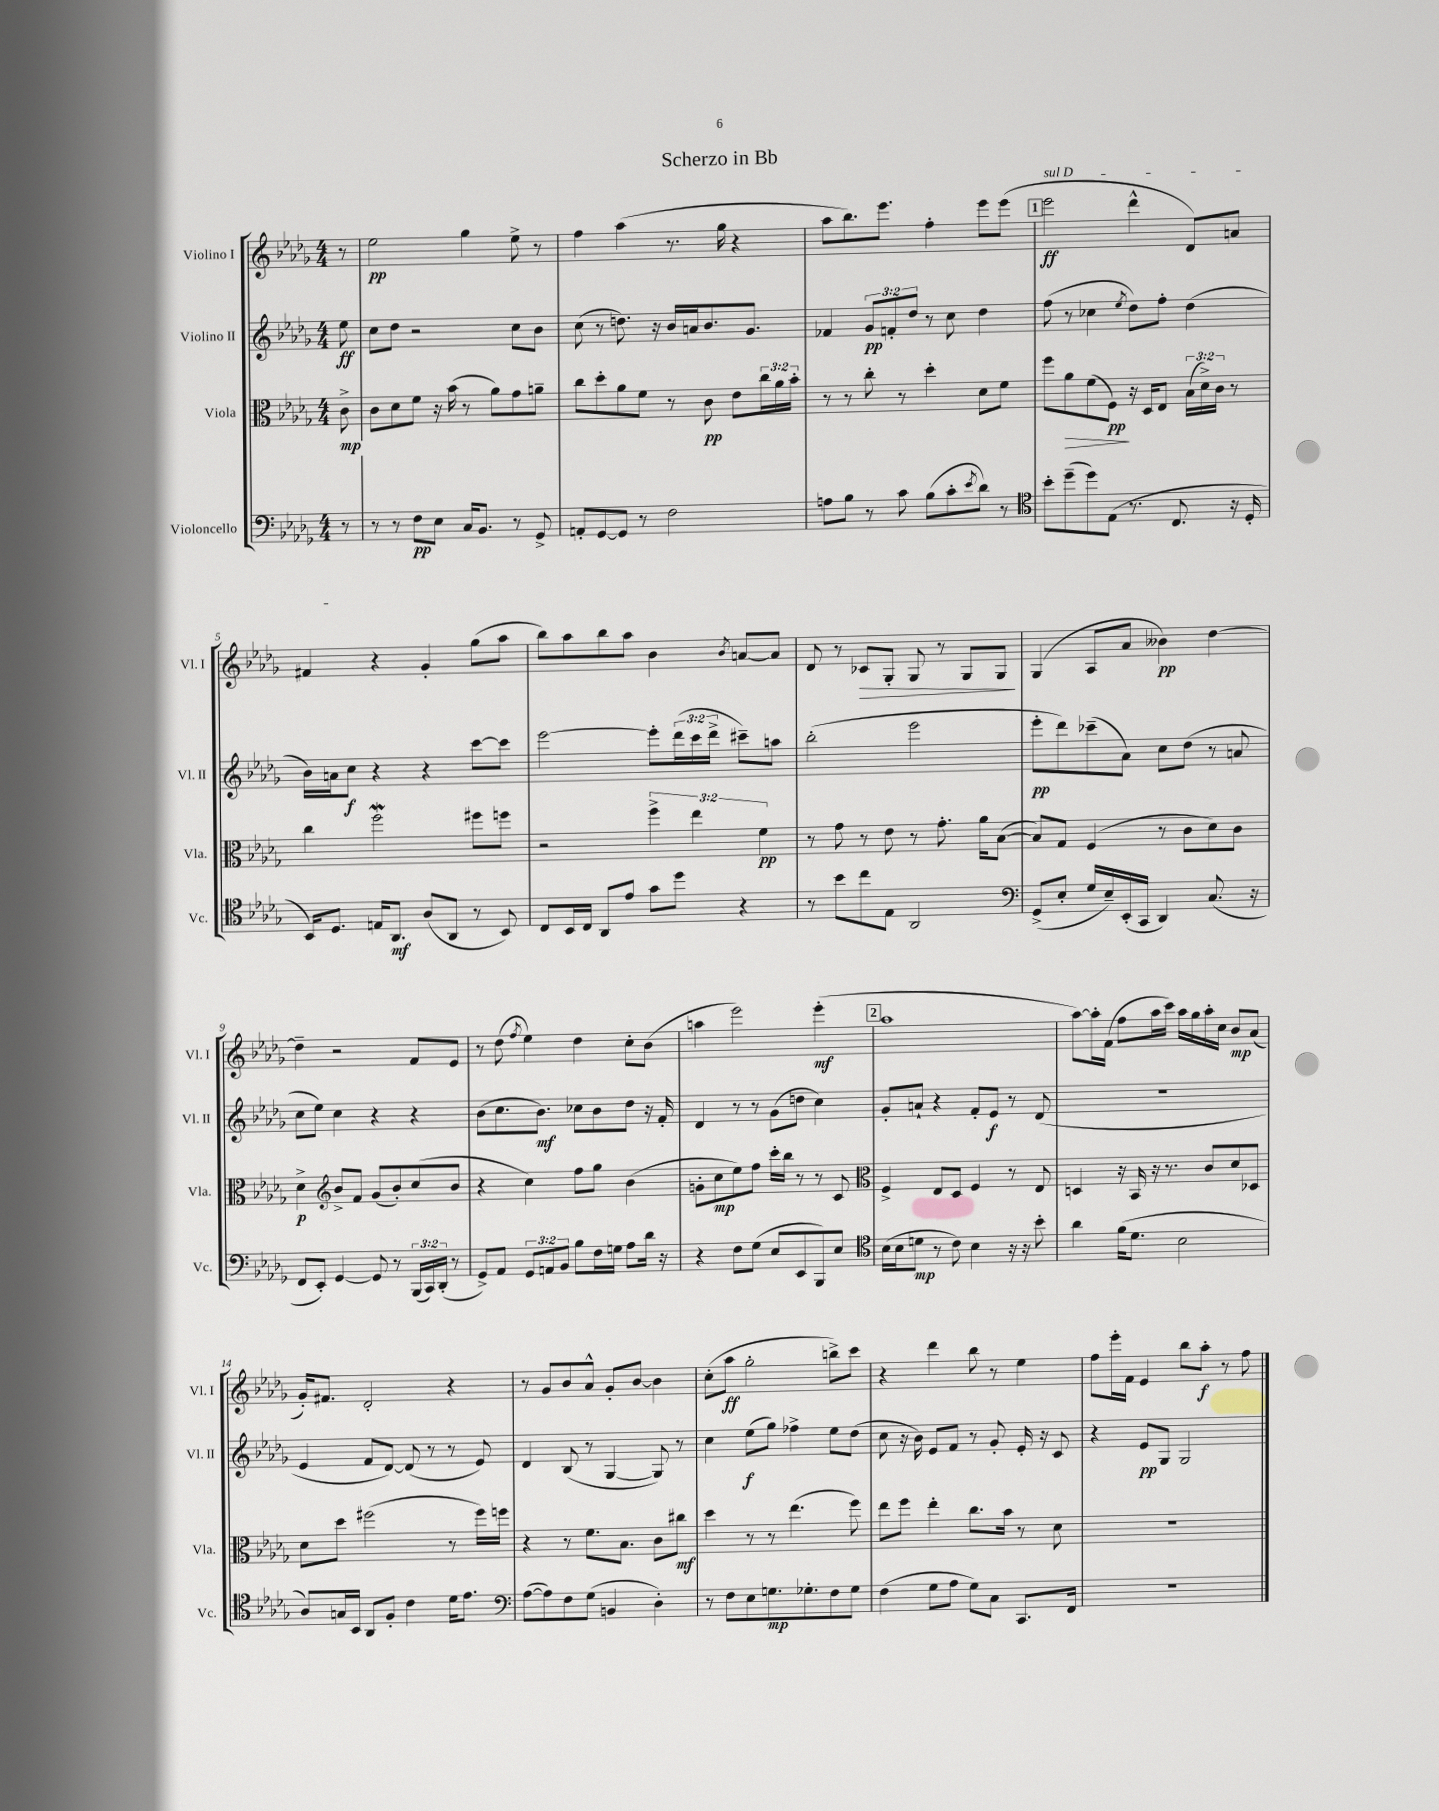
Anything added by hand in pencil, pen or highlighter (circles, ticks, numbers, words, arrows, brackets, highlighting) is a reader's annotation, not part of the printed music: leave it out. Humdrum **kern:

**kern	**dynam	**kern	**dynam	**kern	**dynam	**kern	**dynam
*part4	*part4	*part3	*part3	*part2	*part2	*part1	*part1
*staff4	*staff4	*staff3	*staff3	*staff2	*staff2	*staff1	*staff1
*I"Violoncello	*	*I"Viola	*	*I"Violino II	*	*I"Violino I	*
*I'Vc.	*	*I'Vla.	*	*I'Vl. II	*	*I'Vl. I	*
*clefF4	*	*clefC3	*	*clefG2	*	*clefG2	*
*k[b-e-a-d-g-]	*	*k[b-e-a-d-g-]	*	*k[b-e-a-d-g-]	*	*k[b-e-a-d-g-]	*
*M4/4	*	*M4/4	*	*M4/4	*	*M4/4	*
=	=	=	=	=	=	=	=
8r	.	8c^\	mp	8ee-\	ff	8r	.
=1	=1	=1	=1	=1	=1	=1	=1
8r	.	8c\L	.	8cc\L	.	2ee-\	pp
8r	.	8d-\	.	8dd-\J	.	.	.
8F\L	pp	8f\J	.	2r	.	.	.
8E-\J	.	16r	.	.	.	.	.
.	.	(16b-\	.	.	.	.	.
16C/KL	.	8r	.	.	.	4gg-\	.
8.BB-/J	.	.	.	.	.	.	.
.	.	8a-\L)	.	.	.	.	.
8r	.	8g-\	.	8cc\L	.	8ee-^\	.
8GG-^/	.	8an~\J	.	8b-\J	.	8r	.
=2	=2	=2	=2	=2	=2	=2	=2
8AAn'/L	.	8cc\L	.	(8cc\	.	4ff\	.
[8GG-/	.	8dd-'\	.	8r	.	.	.
8GG-/J]	.	8a-\	.	8.ddn\)	.	(4aa-\	.
8r	.	8f\J	.	.	.	.	.
.	.	.	.	16r	.	.	.
2F\	.	8r	.	16b-/LL	.	8.r	.
.	.	.	.	16an/J	.	.	.
.	.	8c\	pp	8.b-/	.	.	.
.	.	.	.	.	.	16gg-\	.
.	.	8e-\L	.	.	.	4r	.
.	.	.	.	8.g-/J	.	.	.
.	.	24cc\L	.	.	.	.	.
.	.	24a-\	.	.	.	.	.
.	.	24b-'\JJ	.	.	.	.	.
=3	=3	=3	=3	=3	=3	=3	=3
8An\L	.	8r	.	4f-X/	.	8aa-\L	.
8B-\J	.	8r	.	.	.	8.bb-\)	.
8r	.	8cc'\	.	12g-/L	pp	.	.
.	.	.	.	.	.	8.eee-\J	.
.	.	.	.	12fn'/	.	.	.
8c\	.	8r	.	.	.	.	.
.	.	.	.	12dd-/J	.	.	.
(8B-\L	.	4dd-'\	.	8r	.	4ff'\	.
8c'\	.	.	.	8cc\	.	.	.
8qe-/	.	.	.	.	.	.	.
8d-\J)	.	8d-\L	.	4dd-\	.	8eee-\L	.
8r	.	8f\J	.	.	.	(8eee-\J	.
!!LO:REH:place=s1:t=1
=4	=4	=4	=4	=4	=4	=4	=4
*clefC4	*	*	*	*	*	*	*
!	!	!	!	!	!	!LO:TX:a:i:t=sul D	!
8b-'\L	.	8ff\L	.	(8ff\	.	2eee-\	ff
!	!	!	!LO:HP:b	!	!	!	!
(8dd-~\	.	8a-\	>	8r	.	.	.
8dd-\)	.	(8f\	.	4cc-X\	.	.	.
(8E-\J	.	8F\J)	pp	.	.	.	.
.	.	.	.	8qee-/	.	.	.
8.r	.	16r	]	8dd-\L)	.	4ddd-^^\	.
.	.	16D-/KL	.	.	.	.	.
.	.	8E-/J	.	8ff'\J	.	.	.
8.C/	.	.	.	.	.	.	.
.	.	(24B-\LL	.	(4dd-\	.	8d-/L)	.
.	.	24d-^\)	.	.	.	.	.
.	.	24c\JJ	.	.	.	.	.
16r	.	8r	.	.	.	8an/J	.
16D-'/	.	.	.	.	.	.	.
!!LO:LB:g=z
=5	=5	=5	=5	=5	=5	=5	=5
16BB-/KL)	.	4cc\	.	16b-\LL)	.	4f#X/	.
8.D-/J	.	.	.	16an\J	.	.	.
.	.	.	.	8cc\J	f	.	.
16En/KL	.	2ffW\	.	4r	.	4r	.
8.AA-/J	mf	.	.	.	.	.	.
(8A-/L	.	.	.	4r	.	4g-'/	.
8AA-/J	.	.	.	.	.	.	.
8r	.	8ff#X\L	.	[8ccc\L	.	(8gg-\L	.
8BB-/)	.	8ffn\J	.	8ccc\J]	.	8aa-\J	.
=6	=6	=6	=6	=6	=6	=6	=6
8C/L	.	2r	.	[2eee-\	.	8bb-\L)	.
16BB-/L	.	.	.	.	.	8aa-\	.
16C/JJ	.	.	.	.	.	.	.
8AA-/L	.	.	.	.	.	8bb-\	.
8e-/J	.	.	.	.	.	8aa-\J	.
8g-\L	.	6ff^\	.	8eee-'\L]	.	4b-\	.
8dd-\J	.	.	.	(24ddd-\L	.	.	.
.	.	6ee-\	.	24ccc\	.	.	.
.	.	.	.	24ddd-^\JJ	.	.	.
.	.	.	.	.	.	8qb-/	.
4r	.	.	.	8ccc#X~\L)	.	[8an/L	.
.	.	6f\	pp	.	.	.	.
.	.	.	.	8aan\J	.	8a/J]	.
=7	=7	=7	=7	=7	=7	=7	=7
8r	.	8r	.	(2bb-'\	.	8d-/	.
8b-\L	.	8g-\	.	.	.	8r	.
!	!	!	!	!	!	!	!LO:HP:b
8cc\	.	8r	.	.	.	8c-X/L	>
8E-\J	.	8e-\	.	.	.	8G-'/J	.
2AA-/	.	8r	.	2eee-\	.	8G-/	.
.	.	8.g-'\	.	.	.	8r	.
.	.	.	.	.	.	8G-/L	.
.	.	16a-\KL	.	.	.	.	.
.	.	([8B-\J	.	.	.	8G-/J	.
.	.	.	.	.	.	.	]
=8	=8	=8	=8	=8	=8	=8	=8
*clefF4	*	*	*	*	*	*	*
(8GG-^/L	.	8B-/L])	.	8eee-'\L	pp	(4G-/	.
8E-'/J	.	8G-/J	.	8ddd-\)	.	.	.
16G-/LL	.	(4F/	.	(8ccc-X~\	.	8A-/L	.
16E-~/)	.	.	.	.	.	.	.
(16EE-'/	.	.	.	8a-\J)	.	8a-/J	.
16CC/JJ	.	.	.	.	.	.	.
4DD-/)	.	8r	.	8cc\L	.	4b--X\)	pp
.	.	8c\L	.	(8dd-\J	.	.	.
(8.C/	.	8d-\)	.	8r	.	[4dd-\	.
.	.	8c\J	.	8an/	.	.	.
16r	.	.	.	.	.	.	.
!!LO:LB:g=z
=9	=9	=9	=9	=9	=9	=9	=9
8FF/L	.	4d-^\	p	8cc\L	.	4dd-~\]	.
8EE-'/J)	.	.	.	8ee-\J)	.	.	.
*	*	*clefG2	*	*	*	*	*
[4GG-/	.	8b-^/L	.	4cc\	.	2r	.
.	.	8f/J	.	.	.	.	.
8GG-/]	.	(8g-/L	.	4r	.	.	.
8r	.	8b-'/)	.	.	.	.	.
(24BBB-/LL	.	(8cc/	.	4r	.	8f/L	.
24CC/)	.	.	.	.	.	.	.
(24DD-'/JJ	.	.	.	.	.	.	.
8r	.	8b-/J	.	.	.	8e-/J	.
=10	=10	=10	=10	=10	=10	=10	=10
8GG-^/L)	.	4r	.	(8b-\L	.	8r	.
8AA-/J	.	.	.	8.cc\	.	(8dd-\	.
.	.	.	.	.	.	8qff/	.
12GG-/L	.	4cc\)	.	.	.	4ee-\)	.
.	.	.	.	8.b-\J)	mf	.	.
12AAn/	.	.	.	.	.	.	.
12BB-/J	.	.	.	.	.	.	.
8B-\L	.	8ff\L	.	8cc-X\L	.	4dd-\	.
16F\L	.	8gg-\J	.	8b-\	.	.	.
16Gn\JJ	.	.	.	.	.	.	.
8A-\L	.	(4b-\	.	8dd-\J	.	8cc'\L	.
16d-\Jk	.	.	.	16r	.	(8b-\J	.
16r	.	.	.	16f'/	.	.	.
=11	=11	=11	=11	=11	=11	=11	=11
4r	.	8gn'\L	.	4d-/	.	4aan\	.
.	.	8cc\	mp	.	.	.	.
8F\L	.	8ee-\)	.	8r	.	2eee-\)	.
(8G-\J	.	8ff\J	.	8r	.	.	.
8E-/L	.	16ccc'\LL	.	(8g-\L	.	.	.
.	.	16bb-\JJ	.	.	.	.	.
8EE-/	.	8r	.	8ddn\J	.	.	.
8BBB-/)	.	8r	.	4cc\)	.	(4eee-'\	mf
8E-/J	.	8c/	.	.	.	.	.
!!LO:REH:place=s1:t=2
=12	=12	=12	=12	=12	=12	=12	=12
*clefC4	*	*clefC3	*	*	*	*	*
(16B-\LL	.	4F^/	.	8g-'/L	.	1aa-	.
16B-\J	.	.	.	.	.	.	.
8dn\J	mp	.	.	8an`/J	.	.	.
8r	.	8E-/L	.	4r	.	.	.
8c\)	.	8D-/J	.	.	.	.	.
4B-\	.	4F/	.	8f'/L	.	.	.
.	.	.	.	8e-/J	f	.	.
16r	.	8r	.	8r	.	.	.
16r	.	.	.	.	.	.	.
8b-'\	.	8E-/	.	(8d-/	.	.	.
=13	=13	=13	=13	=13	=13	=13	=13
4a-\	.	4Dn/	.	1r	.	[8aa-\L)	.
.	.	.	.	.	.	16aa-'\L]	.
.	.	.	.	.	.	(16f\JJ	.
(16f\KL	.	16r	.	.	.	8ff\L	.
8.d-\J	.	16BB-/	.	.	.	.	.
.	.	16r	.	.	.	16aa-\L	.
.	.	8.r	.	.	.	16ccc\JJ)	.
2B-\	.	.	.	.	.	16aa-\LL	.
.	.	.	.	.	.	16gg-\	.
.	.	8c/L	.	.	.	16aa-'\	.
.	.	.	.	.	.	16cc\JJ	.
.	.	8d-/	.	.	.	8b-/L	mp
.	.	8D-X/J	.	.	.	(8a-/J	.
!!LO:LB:g=z
=14	=14	=14	=14	=14	=14	=14	=14
8A-/L)	.	8d-\L	.	4e-/	.	16g-'/KL)	.
.	.	.	.	.	.	8.f#X/J	.
16Gn/L	.	8dd-\J	.	.	.	.	.
16BB-/JJ	.	.	.	.	.	.	.
8AA-/L	.	(2ff#X\	.	8f/L	.	2d-'/	.
8F'/J	.	.	.	[8d-/J)	.	.	.
4c\	.	.	.	(8d-/]	.	.	.
.	.	.	.	8r	.	.	.
16d-\KL	.	8r	.	8r	.	4r	.
8.e-\J	.	.	.	.	.	.	.
.	.	16ff#\LL)	.	8e-/)	.	.	.
.	.	16ffn\JJ	.	.	.	.	.
=15	=15	=15	=15	=15	=15	=15	=15
*clefF4	*	*	*	*	*	*	*
([8A-\L	.	4r	.	4d-/	.	8r	.
8A-\])	.	.	.	.	.	8g-/L	.
8F\	.	8r	.	(8B-/	.	8b-/	.
(8G-\J	.	8.f\L	.	8r	.	8a-^^/J	.
4BBn/	.	.	.	[4G-/	.	8g-'/L	.
.	.	8.B-\J	.	.	.	.	.
.	.	.	.	.	.	[8b-/J	.
4D-'\)	.	8c\L	.	8G-/])	.	4b-\]	.
.	.	8cc#X\J	mf	8r	.	.	.
=16	=16	=16	=16	=16	=16	=16	=16
8r	.	4dd-\	.	4cc\	.	(8cc'\L	.
8F\L	.	.	.	.	.	8aa-\J	ff
8E-\	.	8r	.	(8ee-\L	f	2gg-'\	.
8.Gn\	mp	8r	.	8gg-\J)	.	.	.
.	.	(4.ee-\	.	4ff-X^\	.	.	.
8.G-X'\	.	.	.	.	.	.	.
8F\	.	.	.	8ee-\L	.	8bbn^\L)	.
8G-\J	.	8ff\)	.	(8dd-\J	.	8ccc\J	.
=17	=17	=17	=17	=17	=17	=17	=17
(4F\	.	8ee-\L	.	8cc\	.	4r	.
.	.	8ff\J	.	16r	.	.	.
.	.	.	.	16b-\)	.	.	.
8G-\L	.	4ee-'\	.	8e-/L	.	4ddd-\	.
8A-\J	.	.	.	8f/J	.	.	.
8G-\L)	.	8.cc\L	.	8r	.	8bb-\	.
8C\J	.	.	.	8g-'/	.	8r	.
.	.	16b-\Jk	.	.	.	.	.
8.CC/L	.	8r	.	16e-'/	.	4ee-\	.
.	.	.	.	16r	.	.	.
.	.	8d-\	.	8c/	.	.	.
16FF/Jk	.	.	.	.	.	.	.
=18	=18	=18	=18	=18	=18	=18	=18
1r	.	1r	.	4r	.	8ff\L	.
.	.	.	.	.	.	16eee-'\L	.
.	.	.	.	.	.	16f\JJ	.
.	.	.	.	8e-/L	pp	4e-/	.
.	.	.	.	8G-/J	.	.	.
.	.	.	.	2G-/	.	8bb-\L	.
.	.	.	.	.	.	8aa-'\J	f
.	.	.	.	.	.	8r	.
.	.	.	.	.	.	8ff\	.
==	==	==	==	==	==	==	==
*-	*-	*-	*-	*-	*-	*-	*-
